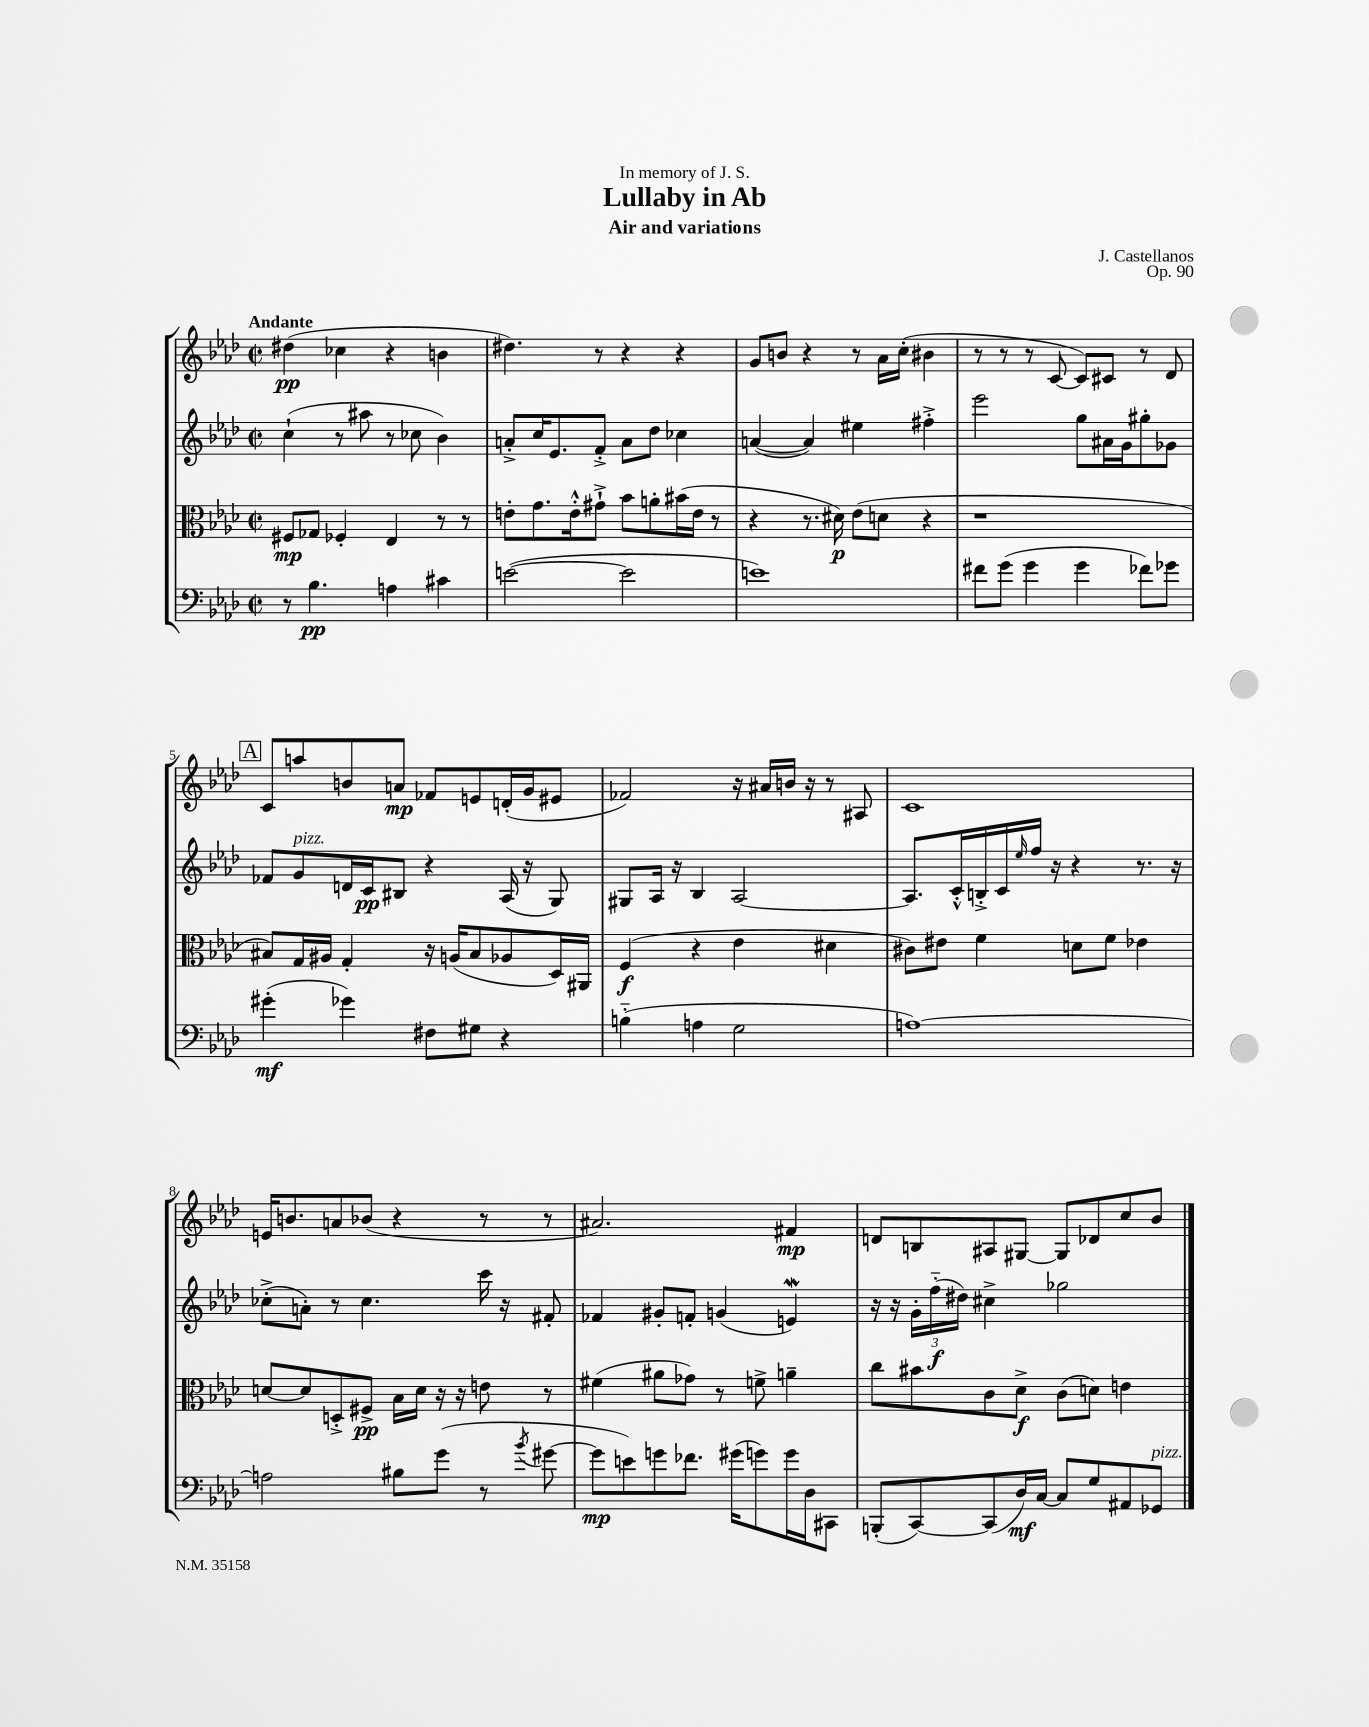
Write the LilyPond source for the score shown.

\header { title = "Lullaby in Ab" composer = "J. Castellanos" subtitle = "Air and variations" dedication = "In memory of J. S." opus = "Op. 90" }
<<
\new StaffGroup <<
\new Staff = "s0" {
    \clef treble \key aes \major \defaultTimeSignature \time 2/2 \tempo "Andante"
    dis''4\pp( ces''4 r4 b'4 |
    dis''4.) r8 r4 r4 |
    g'8 b'8 r4 r8 aes'16 c''16-.( bis'4 |
    r8 r8 r8 c'8~ c'8) cis'8 r8 des'8 |
    \mark \markup { \box "A" } c'8 a''8 b'8 a'8\mp fes'8 e'8 d'16-.( g'16 eis'8 |
    fes'2) r16 ais'16 b'16 r16 r8 ais8 |
    c'1 |
    e'16 b'8. a'8 bes'8( r4 r8 r8 |
    ais'2.) fis'4\mp |
    d'8 b8 ais8 gis8~ gis8 des'8 c''8 bes'8 \bar "|." |
}
\new Staff = "s1" {
    \clef treble \key aes \major \defaultTimeSignature \time 2/2
    c''4-!( r8 ais''8 r8 ces''8 bes'4) |
    a'8-.-> c''16 ees'8. f'8-.-> a'8 des''8 ces''4 |
    a'4~( a'4) eis''4 fis''4-.-> |
    ees'''2 g''8 ais'16 g'16 gis''8-. ges'8 |
    \mark \markup { \box "A" } fes'8 g'8^\markup { \italic "pizz." } d'16 c'16\pp bis8 r4 aes16( r16 g8) |
    gis8 aes16 r16 bes4 aes2~ |
    aes8. c'16-.-^ b16-.-> c'16 \grace { ees''16 } f''16 r16 r4 r8. r16 |
    ces''8-.->( a'8-.) r8 ces''4. c'''16 r16 fis'8-. |
    fes'4 gis'8-. f'8-. g'4( e'4\mordent) |
    r16 r16 \tuplet 3/2 { g'16-. f''16-_\f( dis''16) } cis''4-> ges''2 \bar "|." |
}
\new Staff = "s2" {
    \clef alto \key aes \major \defaultTimeSignature \time 2/2
    fis8\mp ges8 fes4-. ees4 r8 r8 |
    e'8-. g'8. e'16-.-^ gis'8-!-> bes'8 a'8-. bis'16( e'16 r8 |
    r4 r8. dis'16\p) ees'8( d'8 r4 |
    r1 |
    \mark \markup { \box "A" } bis8) g16 ais16 g4-. r16 a16( bis8 aes8 des16) ais,16 |
    f4\f( r4 ees'4 dis'4 |
    cis'8) eis'8 f'4 d'8 f'8 ees'4 |
    d'8~ d'8 d8-.-> fis8->\pp bes16 d'16 r16 r16 e'8 r8 |
    fis'4( ais'8 ges'8) r8 f'8-> a'4-- |
    c''8 bis'8 c'8 des'8->\f c'8( d'8) e'4 \bar "|." |
}
\new Staff = "s3" {
    \clef bass \key aes \major \defaultTimeSignature \time 2/2
    r8 bes4.\pp a4 cis'4 |
    e'2~( e'2 |
    e'1) |
    fis'8 g'8( g'4 g'4 fes'8) ges'8 |
    \mark \markup { \box "A" } gis'4-.\mf( ges'4) fis8 gis8 r4 |
    b4-_( a4 g2 |
    a1~) |
    a2 bis8 g'8( r8 \acciaccatura { bes'8 } gis'8~ |
    gis'8\mp e'8) g'8 fes'8. gis'16( g'8) g'16 des16 cis,8 |
    b,,8-.( c,8~) c,8( des16\mf) c16~ c8 g8 ais,8 ges,8^\markup { \italic "pizz." } \bar "|." |
}
>>
>>
